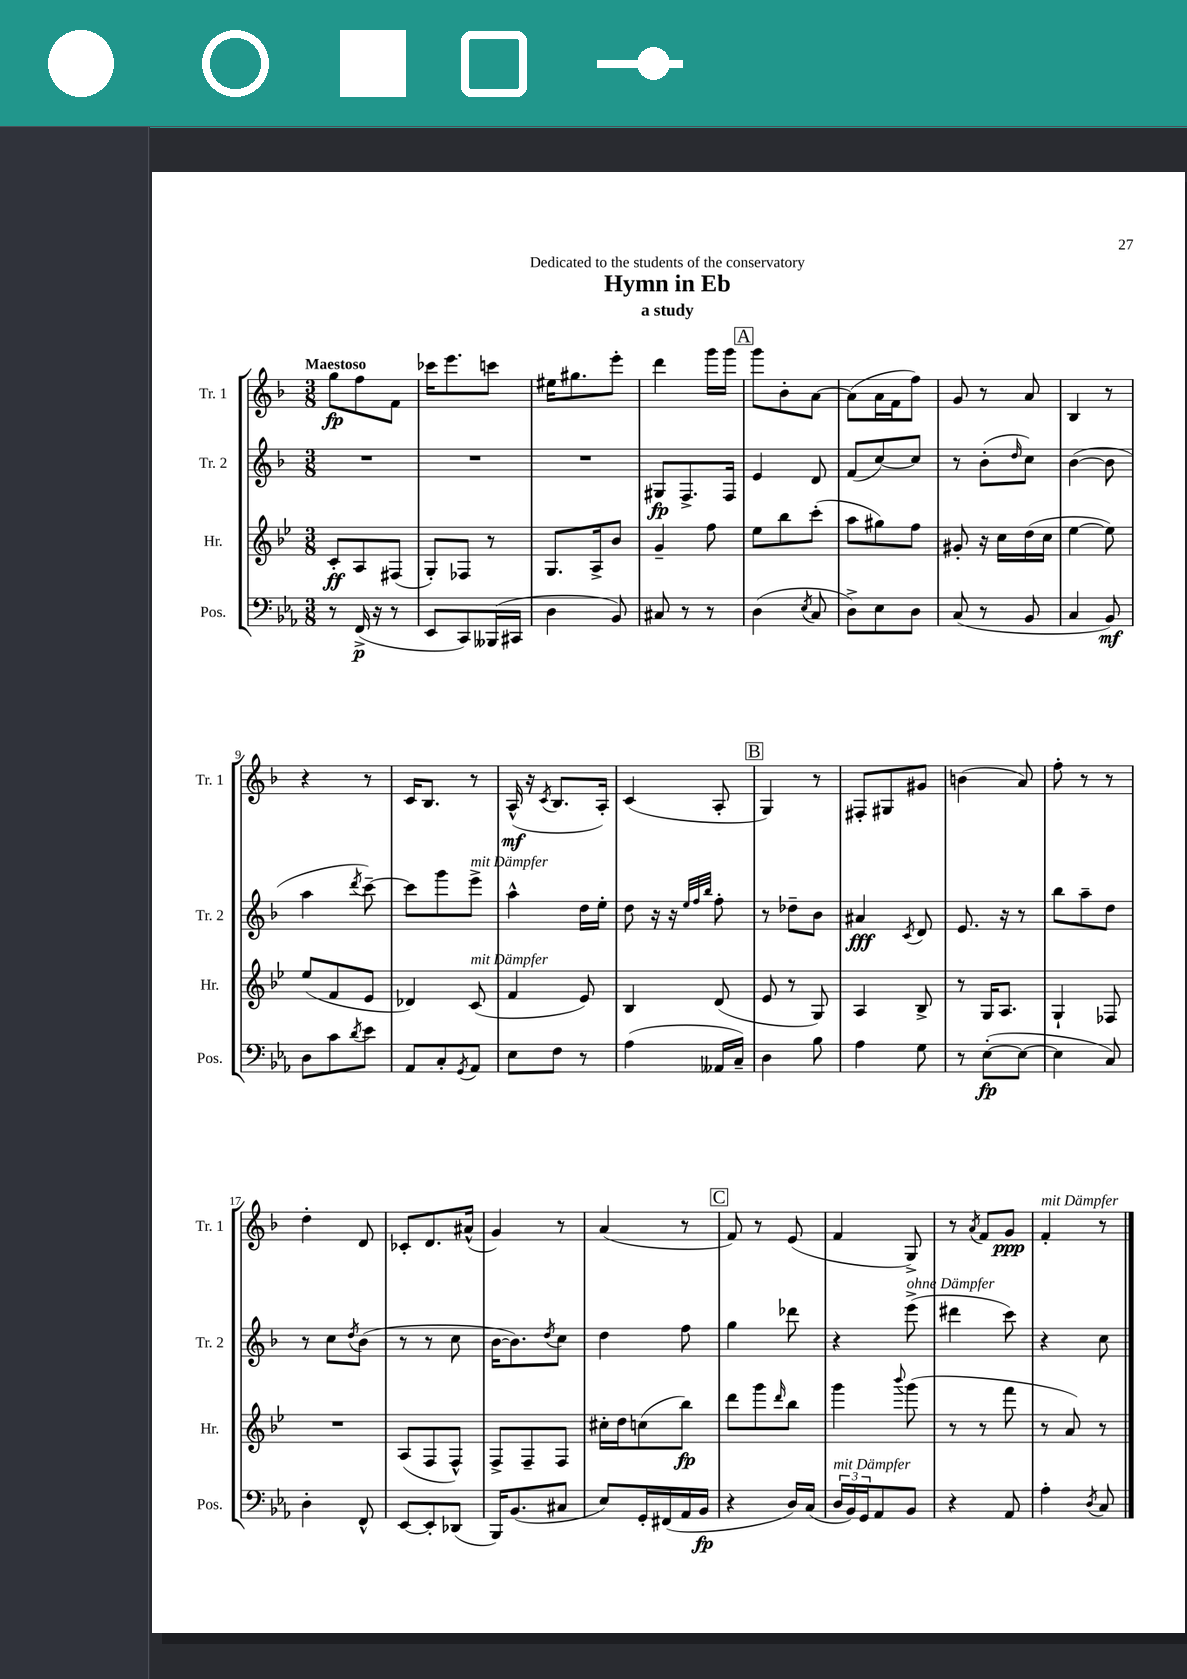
\header { title = "Hymn in Eb" subtitle = "a study" dedication = "Dedicated to the students of the conservatory" }
<<
\new StaffGroup <<
\new Staff = "s0" \with { instrumentName = "Tr. 1" shortInstrumentName = "Tr. 1" } {
    \clef treble \key f \major \numericTimeSignature \time 3/8 \tempo "Maestoso"
    g''8\fp f''8 f'8 |
    ces'''16 e'''8. c'''8 |
    eis''16 gis''8. e'''8-. |
    d'''4 g'''16 g'''16 |
    \mark \markup { \box "A" } g'''8 bes'8-. a'8~ |
    a'8( a'16 f'16 f''8) |
    g'8 r8 a'8 |
    bes4 r8 |
    r4 r8 |
    c'16 bes8. r8 |
    a16-^\mf( r16 \acciaccatura { c'8 } bes8. a16-.) |
    c'4( a8-. |
    \mark \markup { \box "B" } g4) r8 |
    fis8-. gis8 gis'8 |
    b'4( a'8) |
    f''8-. r8 r8 |
    d''4-. d'8 |
    ces'8-. d'8. ais'16-^( |
    g'4) r8 |
    a'4( r8 |
    \mark \markup { \box "C" } f'8) r8 e'8( |
    f'4 g8->) |
    r8 \acciaccatura { a'8 } f'8 g'8\ppp |
    f'4-.^\markup { \italic "mit Dämpfer" } r8 \bar "|." |
}
\new Staff = "s1" \with { instrumentName = "Tr. 2" shortInstrumentName = "Tr. 2" } {
    \clef treble \key f \major \numericTimeSignature \time 3/8
    R4. |
    R4. |
    R4. |
    gis8\fp f8.-> f16 |
    \mark \markup { \box "A" } e'4 d'8 |
    f'8( c''8~) c''8 |
    r8 bes'8-.( \grace { d''16 } c''8) |
    bes'4~( bes'8 |
    a''4 \acciaccatura { d'''8 } c'''8~--) |
    c'''8 g'''8 e'''8->^\markup { \italic "mit Dämpfer" } |
    a''4-^ d''16 e''16-. |
    d''8 r16 r16 \grace { e''32 f''32 bes''32 } f''8-. |
    \mark \markup { \box "B" } r8 des''8-- bes'8 |
    ais'4\fff \acciaccatura { c'8 } d'8 |
    e'8. r16 r8 |
    bes''8 a''8-- d''8 |
    r8 c''8 \acciaccatura { d''8 } bes'8( |
    r8 r8 c''8 |
    bes'16~ bes'8.) \acciaccatura { d''8 } c''8 |
    d''4 f''8 |
    \mark \markup { \box "C" } g''4 des'''8 |
    r4 e'''8->^\markup { \italic "ohne Dämpfer" }( |
    dis'''4 c'''8) |
    r4 c''8 \bar "|." |
}
\new Staff = "s2" \with { instrumentName = "Hr." shortInstrumentName = "Hr." } {
    \clef treble \key bes \major \numericTimeSignature \time 3/8
    c'8-.\ff a8 fis8( |
    g8-.) fes8 r8 |
    g8. a16-> bes'8 |
    g'4-- f''8 |
    \mark \markup { \box "A" } ees''8 bes''8 c'''8-.( |
    a''8 gis''8) f''8 |
    gis'8-. r16 c''16 d''16( c''16 |
    ees''4~ ees''8) |
    ees''8( f'8 ees'8 |
    des'4) c'8^\markup { \italic "mit Dämpfer" }( |
    f'4 ees'8) |
    bes4 d'8( |
    \mark \markup { \box "B" } ees'8 r8 g8) |
    a4 bes8-> |
    r8 g16 a8. |
    g4-! fes8 |
    R4. |
    a8( f8 f8-^) |
    f8-> f8-- f8 |
    cis''16-. d''16 c''8( bes''8\fp) |
    \mark \markup { \box "C" } d'''8 g'''8 \grace { d'''16 } bes''8 |
    g'''4 \appoggiatura { bes'''8 } g'''8( |
    r8 r8 f'''8 |
    r8 a'8) r8 \bar "|." |
}
\new Staff = "s3" \with { instrumentName = "Pos." shortInstrumentName = "Pos." } {
    \clef bass \key ees \major \numericTimeSignature \time 3/8
    r8 f,16->\p( r16 r8 |
    ees,8 c,8) beses,,16( cis,16 |
    d4 bes,8) |
    cis8 r8 r8 |
    \mark \markup { \box "A" } d4( \acciaccatura { ees8 } c8 |
    d8->) ees8 d8 |
    c8( r8 bes,8 |
    c4 bes,8\mf) |
    d8 c'8 \acciaccatura { d'8 } ees'8 |
    aes,8 c8-. \acciaccatura { g,8 } aes,8 |
    ees8 f8 r8 |
    aes4( aeses,16 c16--) |
    \mark \markup { \box "B" } d4 bes8 |
    aes4 g8 |
    r8 ees8~-.\fp( ees8~ |
    ees4 c8) |
    d4-. f,8-^ |
    ees,8~ ees,8-. des,8( |
    bes,,16) bes,8.( cis8 |
    ees8) g,16-. fis,16( aes,16 bes,16\fp |
    \mark \markup { \box "C" } r4 d16) c16( |
    \tuplet 3/2 { d16^\markup { \italic "mit Dämpfer" } bes,16) g,16 } aes,8 bes,8 |
    r4 aes,8 |
    aes4-. \acciaccatura { d8 } c8 \bar "|." |
}
>>
>>
